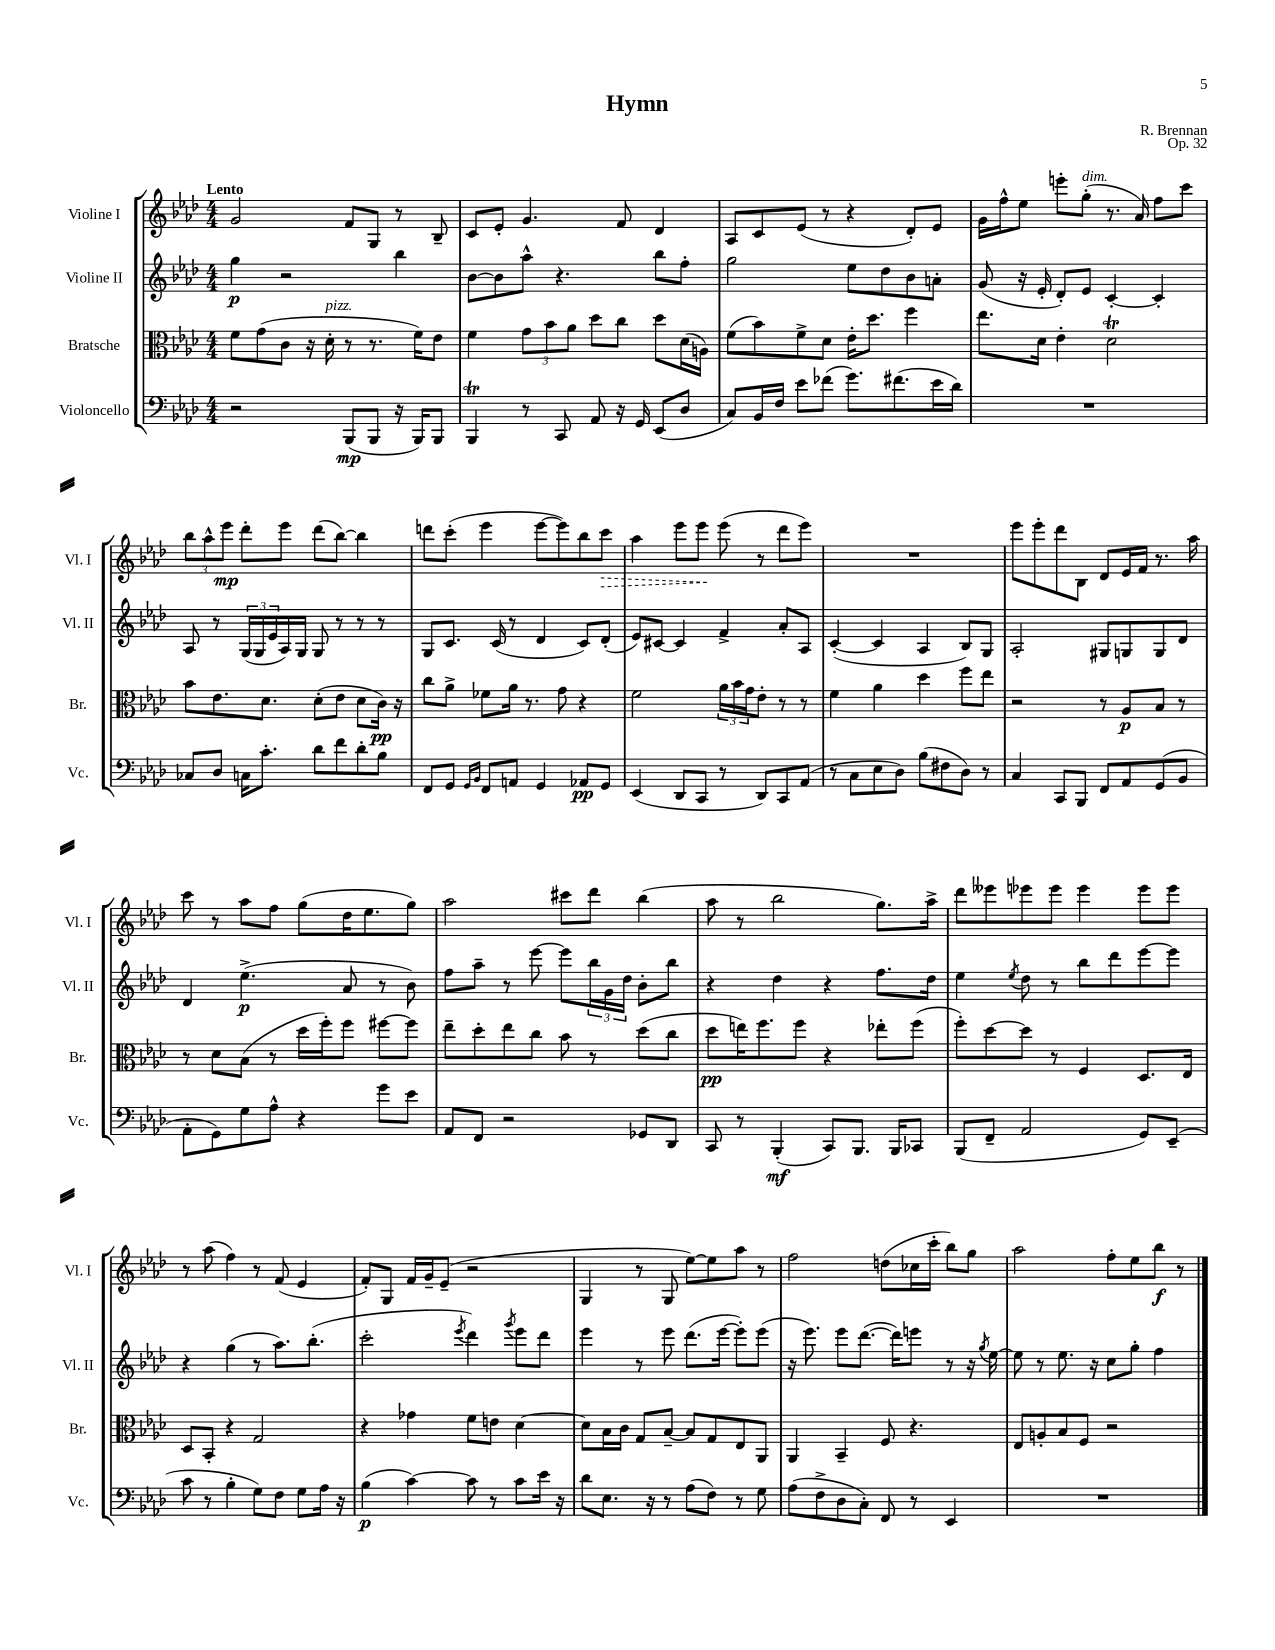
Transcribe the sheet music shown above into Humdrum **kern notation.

**kern	**dynam	**kern	**dynam	**kern	**dynam	**kern	**dynam
*part4	*part4	*part3	*part3	*part2	*part2	*part1	*part1
*staff4	*staff4	*staff3	*staff3	*staff2	*staff2	*staff1	*staff1
*I"Violoncello	*	*I"Bratsche	*	*I"Violine II	*	*I"Violine I	*
*I'Vc.	*	*I'Br.	*	*I'Vl. II	*	*I'Vl. I	*
*clefF4	*	*clefC3	*	*clefG2	*	*clefG2	*
*k[b-e-a-d-]	*	*k[b-e-a-d-]	*	*k[b-e-a-d-]	*	*k[b-e-a-d-]	*
*M4/4	*	*M4/4	*	*M4/4	*	*M4/4	*
=1	=1	=1	=1	=1	=1	=1	=1
!	!	!	!	!	!	!LO:TX:a:B:t=Lento	!
2r	.	8f\L	.	4gg\	p	2g/	.
.	.	(8g\	.	.	.	.	.
.	.	8c\J	.	2r	.	.	.
.	.	16r	.	.	.	.	.
!	!	!LO:TX:a:i:t=pizz.	!	!	!	!	!
.	.	16d-'\	.	.	.	.	.
(8BBB-/L	mp	8r	.	.	.	8f/L	.
8BBB-/J	.	8.r	.	.	.	8G/J	.
16r	.	.	.	4bb-\	.	8r	.
16BBB-/KL)	.	16f\KL)	.	.	.	.	.
8BBB-/J	.	8e-\J	.	.	.	8B-~/	.
=2	=2	=2	=2	=2	=2	=2	=2
4BBB-T/	.	4f\	.	[8b-\L	.	8c/L	.
.	.	.	.	8b-\]	.	8e-'/J	.
8r	.	12g\L	.	8aa-^^\J	.	4.g/	.
.	.	12b-\	.	.	.	.	.
8CC/	.	.	.	4.r	.	.	.
.	.	12a-\J	.	.	.	.	.
8AA-/	.	8dd-\L	.	.	.	.	.
16r	.	8cc\J	.	.	.	8f/	.
16GG/	.	.	.	.	.	.	.
(8EE-/L	.	8dd-\L	.	8bb-\L	.	4d-/	.
8D-/J	.	(16d-\L	.	8ff'\J	.	.	.
.	.	16An\JJ)	.	.	.	.	.
=3	=3	=3	=3	=3	=3	=3	=3
8C/L)	.	(8f\L	.	2gg\	.	8A-/L	.
16BB-/L	.	8b-\)	.	.	.	8c/	.
16F/JJ	.	.	.	.	.	.	.
8e-\L	.	8f^\	.	.	.	(8e-/J	.
(8f-X\J	.	8d-\J	.	.	.	8r	.
8.g\L)	.	16e-'\KL	.	8ee-\L	.	4r	.
.	.	8.dd-\J	.	.	.	.	.
.	.	.	.	8dd-\	.	.	.
(8.f#X\	.	.	.	.	.	.	.
.	.	4ff\	.	8b-\	.	8d-'/L)	.
16e-\L	.	.	.	8an'\J	.	8e-/J	.
16d-\JJ)	.	.	.	.	.	.	.
=4	=4	=4	=4	=4	=4	=4	=4
1r	.	8.ee-\L	.	(8g/	.	16g\LL	.
.	.	.	.	.	.	16ff^^\J	.
.	.	.	.	16r	.	8ee-\J	.
.	.	16d-\Jk	.	16e-'/	.	.	.
.	.	4e-'\	.	8d-'/L)	.	8eeen'\L	.
!	!	!	!	!	!	!LO:TX:a:i:t=dim.	!
.	.	.	.	8e-/J	.	(8gg'\J	.
.	.	2d-T\	.	[4c'/	.	8.r	.
.	.	.	.	.	.	16a-/)	.
.	.	.	.	4c'/]	.	8ff\L	.
.	.	.	.	.	.	8ccc\J	.
!!LO:LB:g=z
=5	=5	=5	=5	=5	=5	=5	=5
8C-X/L	.	8b-\L	.	8A-/	.	12bb-\L	.
.	.	.	.	.	.	12aa-^^\	.
8D-/J	.	8.e-\	.	8r	.	.	.
.	.	.	.	.	.	12eee-\J	mp
16Cn\KL	.	.	.	(24G/LL	.	8ddd-'\L	.
.	.	.	.	24G/	.	.	.
8.c'\J	.	8.d-\J	.	.	.	.	.
.	.	.	.	24e-/	.	.	.
.	.	.	.	16A-/)	.	8eee-\J	.
.	.	.	.	16G/JJ	.	.	.
8d-\L	.	(8d-'\L	.	8G/	.	(8ddd-\L	.
8f\	.	8e-\J	.	8r	.	[8bb-\J)	.
8d-'\	.	8d-\L	.	8r	.	4bb-\]	.
8B-\J	.	16c\Jk)	pp	8r	.	.	.
.	.	16r	.	.	.	.	.
=6	=6	=6	=6	=6	=6	=6	=6
8FF/L	.	8cc\L	.	8G/L	.	8dddn\L	.
8GG/J	.	8a-^\J	.	8.c/J	.	(8ccc'\J	.
16qqGG/LL	.	.	.	.	.	.	.
16qqBB-/JJ	.	.	.	.	.	.	.
8FF/L	.	8f-X\L	.	.	.	4eee-\	.
.	.	.	.	(16c/	.	.	.
8AAn/J	.	16a-\Jk	.	8r	.	.	.
.	.	8.r	.	.	.	.	.
4GG/	.	.	.	4d-/	.	[8eee-\L	.
.	.	8g\	.	.	.	8eee-\])	.
8AA-X/L	pp	4r	.	8c/L)	.	8bb-\	.
!	!	!	!	!	!	!	!LO:HP:b
8GG/J	.	.	.	(8d-'/J	.	8ccc\J	>
=7	=7	=7	=7	=7	=7	=7	=7
(4EE-/	.	2f\	.	8e-/L)	.	4aa-\	.
.	.	.	.	[8c#X/J	.	.	.
8DD-/L	.	.	.	4c#/]	.	8eee-\L	.
8CC/J	.	.	.	.	.	8eee-\J	.
8r	.	24a-\LL	.	4f^/	.	(8eee-\	]
.	.	24b-\	.	.	.	.	.
.	.	24g\J	.	.	.	.	.
8DD-/L)	.	8e-'\J	.	.	.	8r	.
8CC/	.	8r	.	8a-'/L	.	8ddd-\L	.
(8AA-/J	.	8r	.	8A-/J	.	8eee-\J)	.
=8	=8	=8	=8	=8	=8	=8	=8
8r	.	4f\	.	([4c'/	.	1r	.
8C\L	.	.	.	.	.	.	.
8E-\	.	4a-\	.	4c/]	.	.	.
8D-\J)	.	.	.	.	.	.	.
(8B-\L	.	4dd-\	.	4A-/	.	.	.
8F#X\	.	.	.	.	.	.	.
8D-\J)	.	8ff\L	.	8B-/L)	.	.	.
8r	.	8ee-\J	.	8G/J	.	.	.
=9	=9	=9	=9	=9	=9	=9	=9
4C/	.	2r	.	2A-'/	.	8eee-\L	.
.	.	.	.	.	.	8eee-'\	.
8CC/L	.	.	.	.	.	8ddd-\	.
8BBB-/J	.	.	.	.	.	8B-\J	.
8FF/L	.	8r	.	8G#X/L	.	8d-/L	.
8AA-/	.	8A-/L	p	8Gn/	.	16e-/L	.
.	.	.	.	.	.	16f/JJ	.
(8GG/	.	8B-/J	.	8G/	.	8.r	.
8BB-/J	.	8r	.	8d-/J	.	.	.
.	.	.	.	.	.	16aa-\	.
!!LO:LB:g=z
=10	=10	=10	=10	=10	=10	=10	=10
8AA-'\L	.	8r	.	4d-/	.	8ccc\	.
8GG\)	.	8d-\L	.	.	.	8r	.
8G\	.	(8B-\J	.	(4.ee-^\	p	8aa-\L	.
8A-^^\J	.	8r	.	.	.	8ff\J	.
4r	.	16dd-\LL	.	.	.	(8gg\L	.
.	.	16ff'\J)	.	.	.	.	.
.	.	8ff\J	.	8a-/	.	16dd-\K	.
.	.	.	.	.	.	8.ee-\	.
8g\L	.	[8ff#X\L	.	8r	.	.	.
8e-\J	.	8ff#\J]	.	8b-\)	.	8gg\J)	.
=11	=11	=11	=11	=11	=11	=11	=11
8AA-/L	.	8ee-~\L	.	8ff\L	.	2aa-\	.
8FF/J	.	8dd-'\	.	8aa-~\J	.	.	.
2r	.	8ee-\	.	8r	.	.	.
.	.	8cc\J	.	[8eee-\	.	.	.
.	.	8b-\	.	8eee-\L]	.	8ccc#X\L	.
.	.	8r	.	24bb-\L	.	8ddd-\J	.
.	.	.	.	24g\	.	.	.
.	.	.	.	24dd-\JJ	.	.	.
8GG-X/L	.	(8dd-\L	.	8b-'\L	.	(4bb-\	.
8DD-/J	.	8cc\J	.	8bb-\J	.	.	.
=12	=12	=12	=12	=12	=12	=12	=12
8CC/	.	8dd-\L	pp	4r	.	8aa-\	.
8r	.	16een\K)	.	.	.	8r	.
.	.	8.ff\	.	.	.	.	.
(4BBB-'/	mf	.	.	4dd-\	.	2bb-\	.
.	.	8ff\J	.	.	.	.	.
8CC/L)	.	4r	.	4r	.	.	.
8.BBB-/J	.	.	.	.	.	.	.
.	.	8ee-X'\L	.	8.ff\L	.	8.gg\L)	.
16BBB-/KL	.	.	.	.	.	.	.
8CC-X/J	.	(8ff\J	.	.	.	.	.
.	.	.	.	16dd-\Jk	.	16aa-^\Jk	.
=13	=13	=13	=13	=13	=13	=13	=13
(8BBB-/L	.	8ff'\L)	.	4ee-\	.	8ddd-\L	.
8FF~/J	.	[8dd-\	.	.	.	8eee--X\	.
.	.	.	.	8qee-/	.	.	.
2AA-/	.	8dd-\J]	.	8dd-\	.	8eee-X\	.
.	.	8r	.	8r	.	8eee-\J	.
.	.	4F/	.	8bb-\L	.	4eee-\	.
.	.	.	.	8ddd-\	.	.	.
8GG/L)	.	8.D-/L	.	[8eee-\	.	8eee-\L	.
(8EE-~/J	.	.	.	8eee-\J]	.	8eee-\J	.
.	.	16E-/Jk	.	.	.	.	.
!!LO:LB:g=z
=14	=14	=14	=14	=14	=14	=14	=14
8c\	.	8D-/L	.	4r	.	8r	.
8r	.	8BB-'/J	.	.	.	(8aa-\	.
4B-'\	.	4r	.	(4gg\	.	4ff\)	.
8G\L)	.	2G/	.	8r	.	8r	.
8F\J	.	.	.	8.aa-\L)	.	(8f/	.
8G\L	.	.	.	.	.	4e-/	.
.	.	.	.	(8.bb-'\J	.	.	.
16A-\Jk	.	.	.	.	.	.	.
16r	.	.	.	.	.	.	.
=15	=15	=15	=15	=15	=15	=15	=15
(4B-\	p	4r	.	2ccc'\	.	8f'/L)	.
.	.	.	.	.	.	8G/J	.
[4c\)	.	4g-X\	.	.	.	16f/LL	.
.	.	.	.	.	.	16g~/J	.
.	.	.	.	.	.	(8e-~/J	.
.	.	.	.	8qeee-/	.	.	.
8c\]	.	8f\L	.	4ddd-\)	.	2r	.
8r	.	8en\J	.	.	.	.	.
.	.	.	.	8qggg/	.	.	.
8c\L	.	[4d-\	.	8eee-\L	.	.	.
16e-\Jk	.	.	.	8ddd-\J	.	.	.
16r	.	.	.	.	.	.	.
=16	=16	=16	=16	=16	=16	=16	=16
8d-\L	.	8d-\L]	.	4eee-\	.	4G/	.
8.E-\J	.	16B-\L	.	.	.	.	.
.	.	16c\JJ	.	.	.	.	.
.	.	8G/L	.	8r	.	8r	.
16r	.	.	.	.	.	.	.
8r	.	[8B-~/J	.	8eee-\	.	8G/	.
(8A-\L	.	8B-/L]	.	(8.ddd-\L	.	[8ee-\L)	.
8F\J)	.	8G/	.	.	.	8ee-\]	.
.	.	.	.	[16eee-\Jk	.	.	.
8r	.	8E-/	.	8eee-'\L])	.	8aa-\J	.
8G\	.	8AA-/J	.	(8eee-\J	.	8r	.
=17	=17	=17	=17	=17	=17	=17	=17
(8A-\L	.	4AA-/	.	16r	.	2ff\	.
.	.	.	.	8.eee-\)	.	.	.
8F^\	.	.	.	.	.	.	.
8D-\	.	4BB-~/	.	8eee-\L	.	.	.
8C'\J)	.	.	.	([8.ddd-\J	.	.	.
8FF/	.	8F/	.	.	.	(8ddn\L	.
.	.	.	.	16ddd-\KL])	.	.	.
8r	.	4.r	.	8eeen\J	.	16cc-X\L	.
.	.	.	.	.	.	16ccc'\JJ	.
4EE-/	.	.	.	8r	.	8bb-\L)	.
.	.	.	.	16r	.	8gg\J	.
.	.	.	.	8qgg/	.	.	.
.	.	.	.	[16ee-\	.	.	.
=18	=18	=18	=18	=18	=18	=18	=18
1r	.	8E-/L	.	8ee-\]	.	2aa-\	.
.	.	8An'/	.	8r	.	.	.
.	.	8B-/	.	8.ee-\	.	.	.
.	.	8F/J	.	.	.	.	.
.	.	.	.	16r	.	.	.
.	.	2r	.	8cc\L	.	8ff'\L	.
.	.	.	.	8gg'\J	.	8ee-\	.
.	.	.	.	4ff\	.	8bb-\J	f
.	.	.	.	.	.	8r	.
==	==	==	==	==	==	==	==
*-	*-	*-	*-	*-	*-	*-	*-
